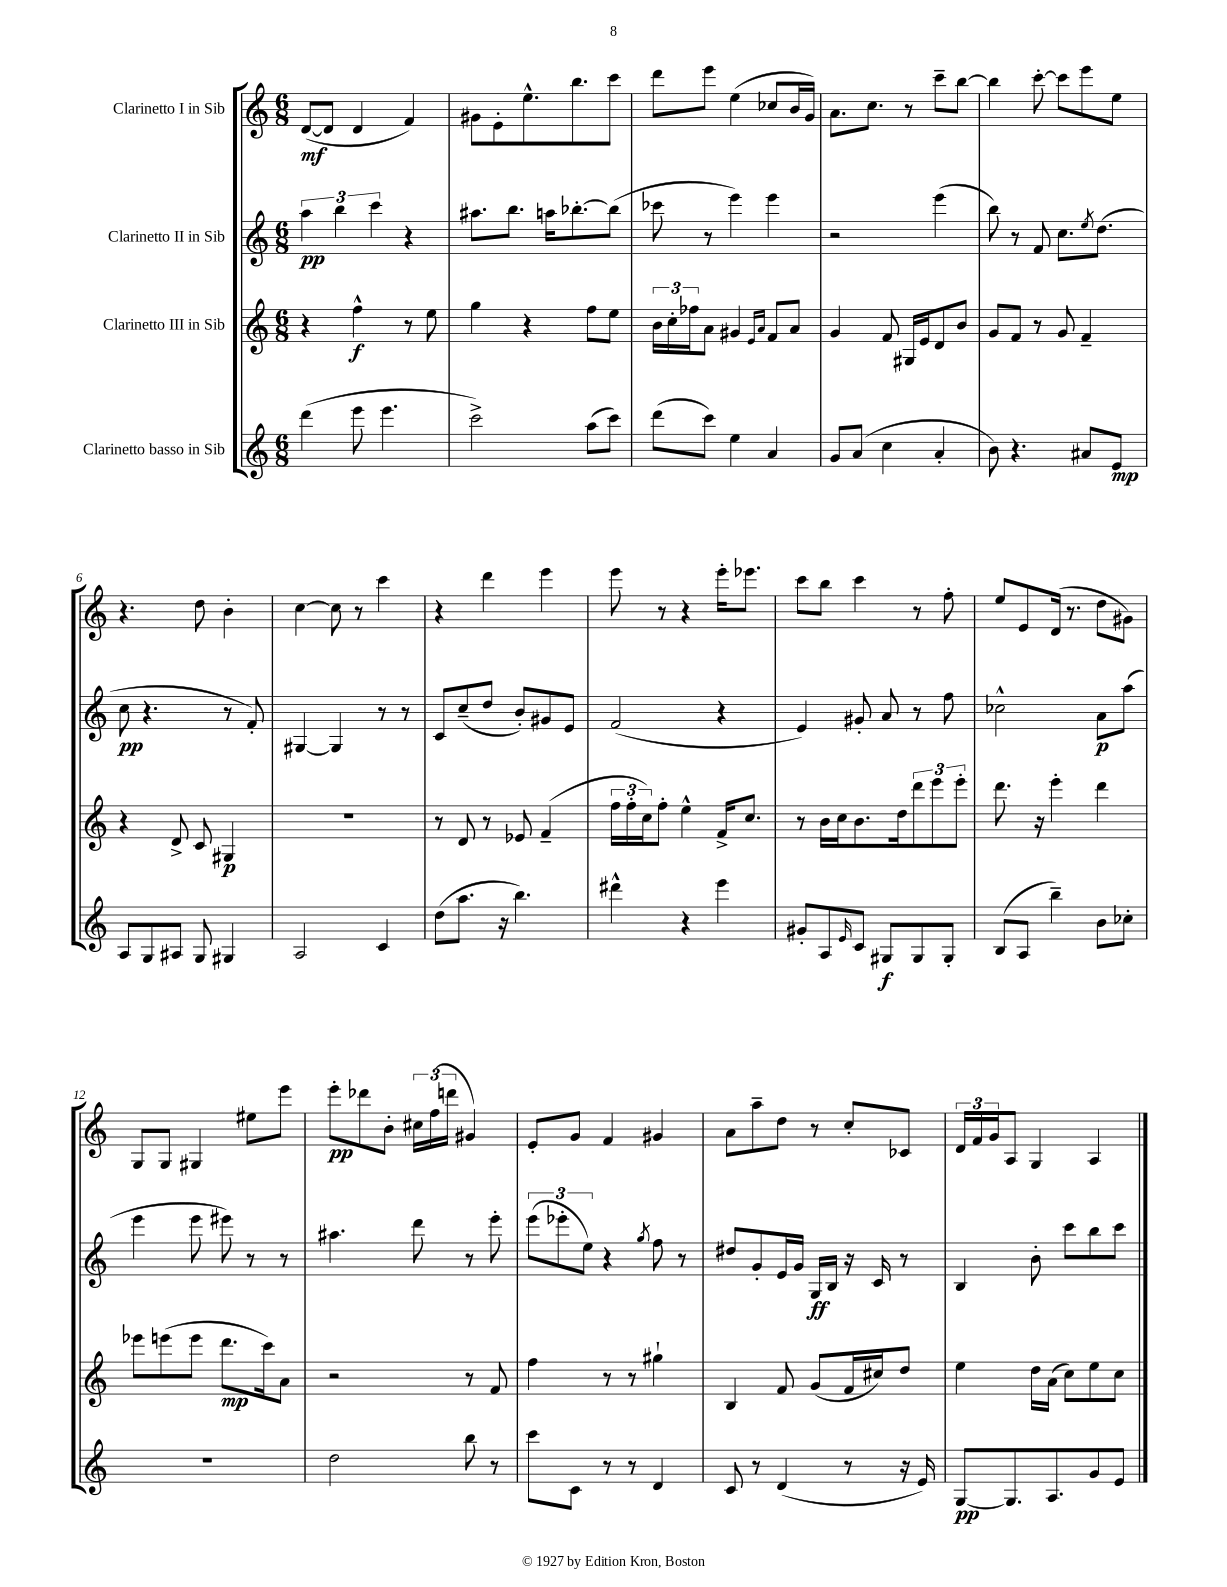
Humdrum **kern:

**kern	**kern	**kern	**kern
*staff4	*staff3	*staff2	*staff1
*clefG2	*clefG2	*clefG2	*clefG2
*k[]	*k[]	*k[]	*k[]
*M6/8	*M6/8	*M6/8	*M6/8
(4ddd\	4r	6aa\	([8d/L
.	.	.	8d/]J
.	.	6bb\	.
8eee\	4ff^^\	.	4d/
.	.	6ccc\	.
4.eee\	.	.	.
.	8r	4r	4f/)
.	8ee\	.	.
=	=	=	=
2ccc^\)	4gg\	8.aa#\L	8g#\L
.	.	.	8e'\
.	.	8.bb\J	.
.	4r	.	8.ee^^\
.	.	16aa\LK	.
.	.	[8.bb-'\	8.bb\
(8aa\L	8ff\L	.	.
8ccc\J)	8ee\J	(8bb-\]J	8ccc\J
=	=	=	=
(8ddd\L	24b\LL	8ccc-\	8ddd\L
.	24cc'\	.	.
.	24ff-\J	.	.
8ccc\J)	8a\J	8r	8eee\J
4ee\	4g#/	4eee\)	(4ee\
.	16qqe/LL	.	.
.	16qqa/JJ	.	.
4a/	8f/L	4eee\	8cc-/L
.	8a/J	.	16b/L
.	.	.	16g/JJ)
=	=	=	=
8g/L	4g/	2r	8.a\L
(8a/J	.	.	.
.	.	.	8.cc\J
4cc\	8f/	.	.
.	16G#/LL	.	8r
.	16e/J	.	.
4a'/	8d/	(4eee\	8ccc~\L
.	8b/J	.	[8bb\J
=	=	=	=
8b\)	8g/L	8bb\)	4bb\]
4.r	8f/J	8r	.
.	8r	8f/	[8ccc'\
.	8g/	8.cc\L	8ccc\]L
8a#/L	4f~/	.	8eee\
.	.	8qee/	.
.	.	(8.dd\J	.
8e/J	.	.	8ee\J
=	=	=	=
8A/L	4r	8cc\	4.r
8G/	.	4.r	.
8A#/J	8d^/	.	.
8G/	8c/	.	8dd\
4G#/	4G#/	8r	4b'\
.	.	8f'/)	.
=	=	=	=
2A/	2.r	[4G#/	[4cc\
.	.	4G#/]	8cc\]
.	.	.	8r
4c/	.	8r	4ccc\
.	.	8r	.
=	=	=	=
(8dd\L	8r	8c/L	4r
8.aa\J	8d/	(8cc~/	.
.	8r	8dd/J	4ddd\
16r	.	.	.
4.bb\)	8e-/	8b'/L)	.
.	(4f~/	8g#/	4eee\
.	.	8e/J	.
=	=	=	=
4ddd#^^\	24ff\LL	(2f/	8eee\
.	24ff'\	.	.
.	24cc\J)	.	.
.	8ff'\J	.	8r
4r	4ee^^\	.	4r
4eee\	16f^/LK	4r	16eee'\LK
.	8.cc/J	.	8.eee-\J
=	=	=	=
8g#'/L	8r	4e/)	8ccc\L
8A/	16b\LL	.	8bb\J
.	16cc\J	.	.
16qqe/	.	.	.
8c/J	8.b\	8g#'/	4ccc\
8G#/L	.	8a/	.
.	16dd\k	.	.
8G#/	12ddd\	8r	8r
.	12eee\	.	.
8G#'/J	.	8ff\	8ff'\
.	12eee'\J	.	.
=	=	=	=
(8B/L	8.ddd\	2cc-^^\	8ee/L
8A/J	.	.	8e/
.	16r	.	.
4bb~\)	4eee'\	.	(16d/Jk
.	.	.	8.r
8b\L	4ddd\	8a\L	8dd\L
8cc-'\J	.	(8aa\J	8g#\J)
=	=	=	=
2.r	8eee-\L	4eee\	8G/L
.	(8eee\	.	8G/J
.	8eee\J	8eee\	4G#/
.	8.ddd\L	8eee#\)	.
.	.	8r	8ee#\L
.	16ccc\k)	.	.
.	8a\J	8r	8eee\J
=	=	=	=
2dd\	2r	4.aa#\	8eee'\L
.	.	.	8ddd-\
.	.	.	8b'\J
.	.	8ddd\	24cc#\LL
.	.	.	(24ff\
.	.	.	24ddd\JJ
8bb\	8r	8r	4g#/)
8r	8f/	8eee'\	.
=	=	=	=
8ccc\L	4ff\	(12eee\L	8e'/L
.	.	12eee-'\	.
8c\J	.	.	8g/J
.	.	12ee\J)	.
8r	8r	4r	4f/
8r	8r	.	.
.	.	8qgg/	.
4d/	4gg#`\	8ff\	4g#/
.	.	8r	.
=	=	=	=
8c/	4B/	8dd#/L	8a\L
8r	.	8g'/	8aa~\
(4d/	8f/	16e/L	8dd\J
.	.	16g/JJ	.
.	(8g/L	16G/LL	8r
.	.	16B/JJ	.
8r	16f/L	16r	8cc'/L
.	16cc#/J)	16c/	.
16r	8dd/J	8r	8c-/J
16e/)	.	.	.
=	=	=	=
[8G/L	4ee\	4B/	24d/LL
.	.	.	24f/
.	.	.	24g/J
8.G/]	.	.	8A/J
.	16dd\LL	8b'\	4G/
8.A/	(16a\JJ	.	.
.	8cc\L)	8ccc\L	.
8g/	8ee\	8bb\	4A/
8e/J	8cc\J	8ccc\J	.
==	==	==	==
*-	*-	*-	*-
